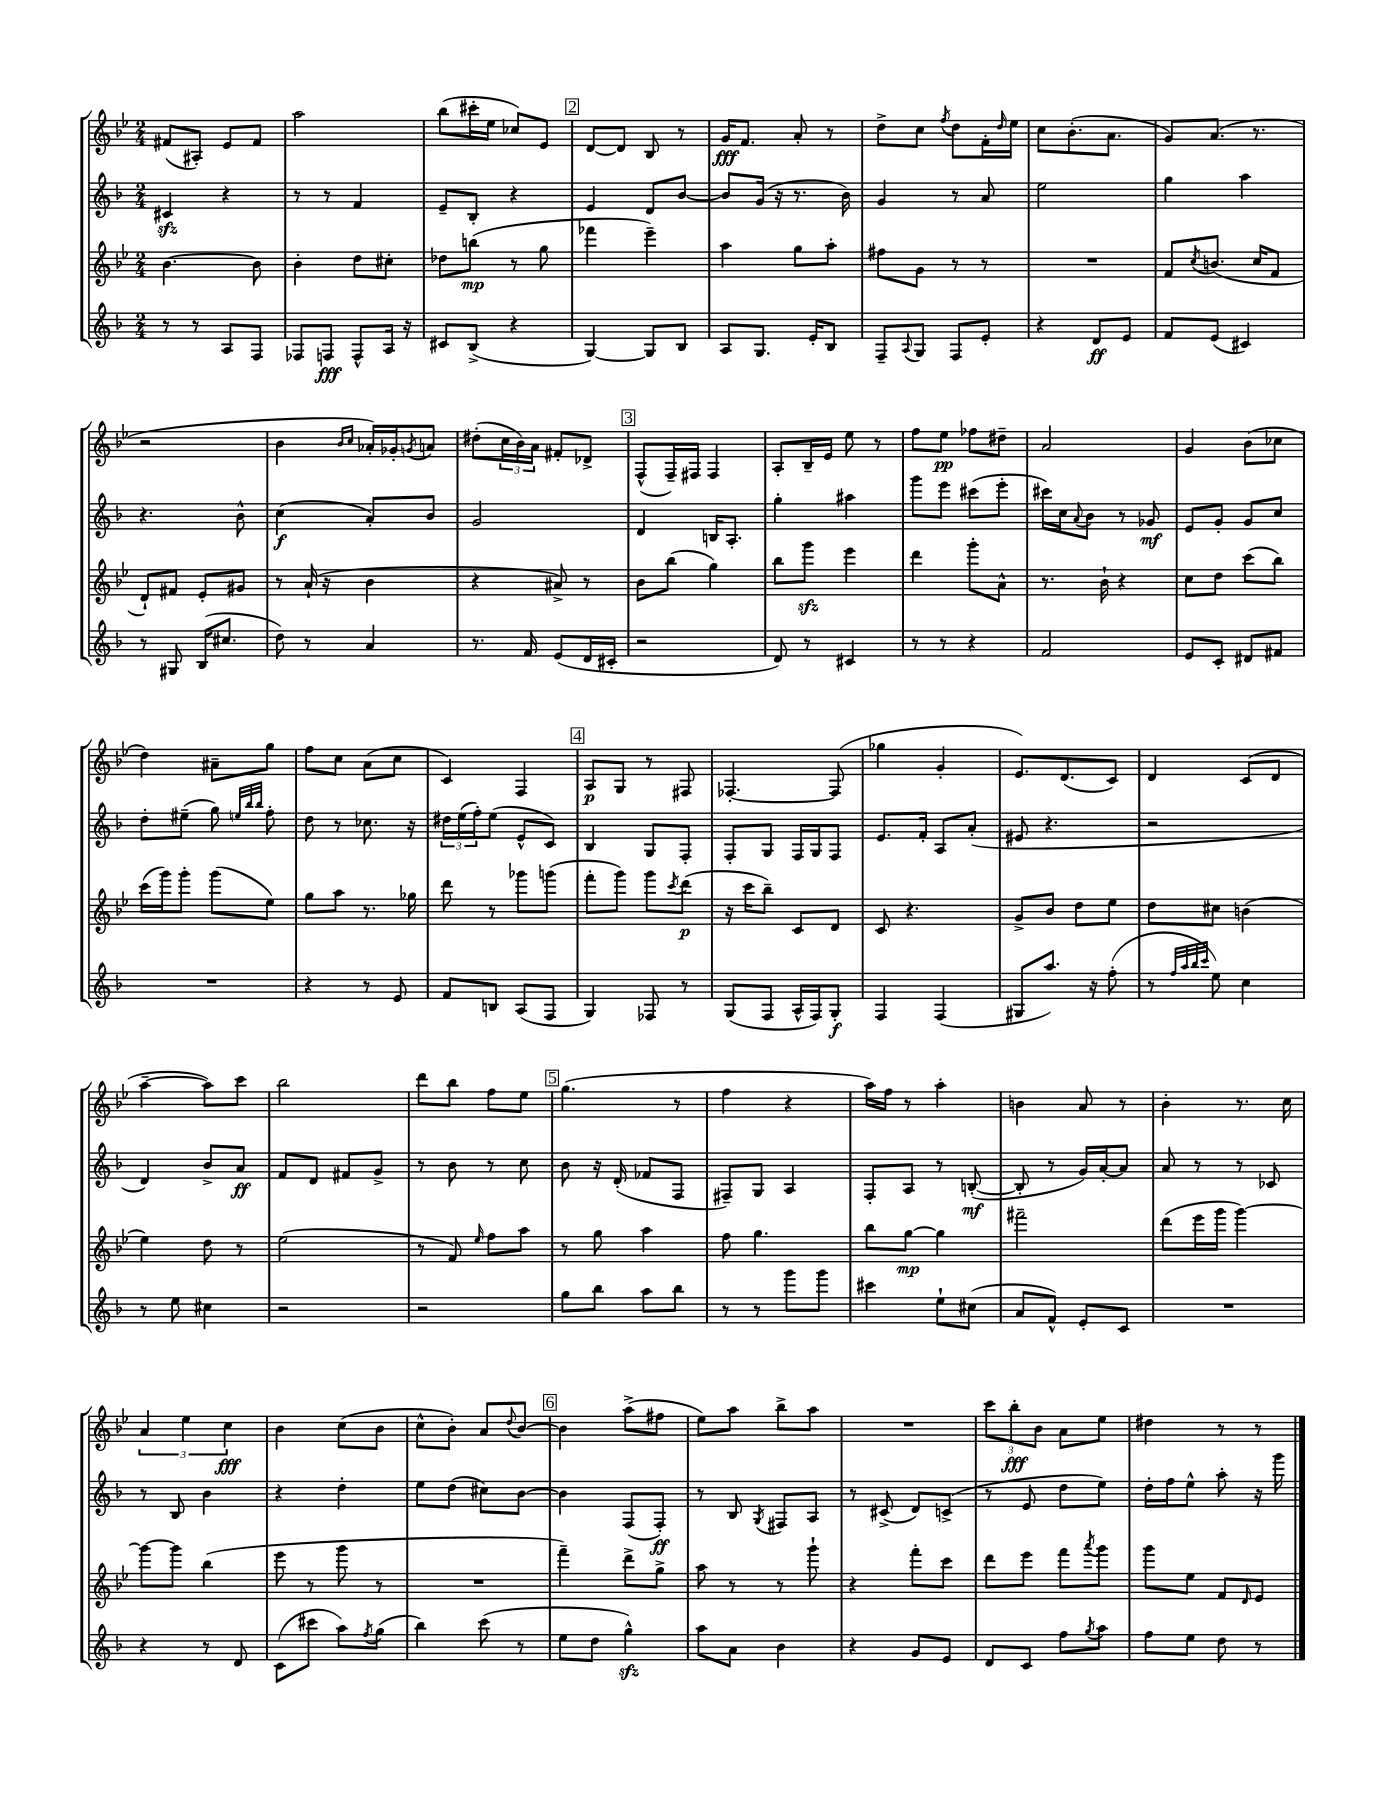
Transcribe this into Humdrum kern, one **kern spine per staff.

**kern	**dynam	**kern	**dynam	**kern	**dynam	**kern	**dynam
*part4	*part4	*part3	*part3	*part2	*part2	*part1	*part1
*staff4	*staff4	*staff3	*staff3	*staff2	*staff2	*staff1	*staff1
*clefG2	*	*clefG2	*	*clefG2	*	*clefG2	*
*k[b-]	*	*k[b-e-]	*	*k[b-]	*	*k[b-e-]	*
*M2/4	*	*M2/4	*	*M2/4	*	*M2/4	*
=10	=10	=10	=10	=10	=10	=10	=10
8r	.	[4.b-\	.	4c#Xzz/	.	(8f#X/L	.
8r	.	.	.	.	.	8A#X'/J)	.
8A/L	.	.	.	4r	.	8e-/L	.
8F/J	.	8b-\]	.	.	.	8f#/J	.
=11	=11	=11	=11	=11	=11	=11	=11
8F-X/L	.	4b-'\	.	8r	.	2aa\	.
8Fn/J	fff	.	.	8r	.	.	.
8F^^/L	.	8dd\L	.	4f/	.	.	.
16A/Jk	.	8cc#X'\J	.	.	.	.	.
16r	.	.	.	.	.	.	.
=12	=12	=12	=12	=12	=12	=12	=12
8c#X/L	.	8dd-X\L	.	8e~/L	.	(8bb-\L	.
(8B-^/J	.	(8bbn\J	mp	8B-'/J	.	16ccc#X'\L	.
.	.	.	.	.	.	16ee-\JJ	.
4r	.	8r	.	4r	.	8cc-X/L)	.
.	.	8gg\	.	.	.	8e-/J	.
!!LO:REH:place=s1:t=2
=13	=13	=13	=13	=13	=13	=13	=13
[4G/)	.	4fff-X\	.	4e/	.	[8d/L	.
.	.	.	.	.	.	8d/J]	.
8G/L]	.	4eee-~\)	.	8d/L	.	8B-/	.
8B-/J	.	.	.	[8b-/J	.	8r	.
=14	=14	=14	=14	=14	=14	=14	=14
8A/L	.	4aa\	.	8b-/L]	.	16g/KL	fff
.	.	.	.	.	.	8.f/J	.
8.G/J	.	.	.	(16g/Jk	.	.	.
.	.	.	.	16r	.	.	.
.	.	8gg\L	.	8.r	.	8a'/	.
16e'/KL	.	.	.	.	.	.	.
8B-/J	.	8aa'\J	.	.	.	8r	.
.	.	.	.	16b-\)	.	.	.
=15	=15	=15	=15	=15	=15	=15	=15
8F~/L	.	8ff#X\L	.	4g/	.	8dd^\L	.
8qqA/	.	.	.	.	.	.	.
8G/J	.	8g\J	.	.	.	8cc\J	.
.	.	.	.	.	.	8qff/	.
8F/L	.	8r	.	8r	.	8dd\L	.
8e'/J	.	8r	.	8a/	.	16f'\L	.
.	.	.	.	.	.	16qqdd/	.
.	.	.	.	.	.	16ee-\JJ	.
=16	=16	=16	=16	=16	=16	=16	=16
4r	.	2r	.	2ee\	.	8cc\L	.
.	.	.	.	.	.	(8.b-'\	.
8d/L	ff	.	.	.	.	.	.
.	.	.	.	.	.	8.a\J	.
8e/J	.	.	.	.	.	.	.
=17	=17	=17	=17	=17	=17	=17	=17
8f/L	.	8f/L	.	4gg\	.	8g/L)	.
.	.	8qcc/	.	.	.	.	.
(8e/J	.	(8.bn/J	.	.	.	(8.a/J	.
4c#X/)	.	.	.	4aa\	.	.	.
.	.	16cc/KL	.	.	.	8.r	.
.	.	8f/J	.	.	.	.	.
!!LO:LB:g=z
=18	=18	=18	=18	=18	=18	=18	=18
8r	.	8d`/L)	.	4.r	.	2r	.
8G#X/	.	8f#X/J	.	.	.	.	.
(16B-/KL	.	8e-'/L	.	.	.	.	.
8.cc#X/J	.	.	.	.	.	.	.
.	.	8g#X/J	.	8b-^^\	.	.	.
=19	=19	=19	=19	=19	=19	=19	=19
8dd\)	.	8r	.	(4cc\	f	4b-\	.
8r	.	(16a`/	.	.	.	.	.
.	.	16r	.	.	.	.	.
.	.	.	.	.	.	16qqb-/LL	.
.	.	.	.	.	.	16qqcc/JJ	.
4a/	.	4b-\	.	8a'/L)	.	16a-X'/LL)	.
.	.	.	.	.	.	16g-X'/J	.
.	.	.	.	.	.	8qgn/	.
.	.	.	.	8b-/J	.	8an/J	.
=20	=20	=20	=20	=20	=20	=20	=20
8.r	.	4r	.	2g/	.	(8dd#X'\L	.
.	.	.	.	.	.	24cc\L	.
.	.	.	.	.	.	24b-\)	.
16f/	.	.	.	.	.	.	.
.	.	.	.	.	.	24a\JJ	.
(8e/L	.	8a#X^/)	.	.	.	8f#X'/L	.
16d/L	.	8r	.	.	.	8d-X^/J	.
16c#X'/JJ	.	.	.	.	.	.	.
!!LO:REH:place=s1:t=3
=21	=21	=21	=21	=21	=21	=21	=21
2r	.	8b-\L	.	4d/	.	(8F^^/L	.
.	.	(8bb-\J	.	.	.	16F~/L)	.
.	.	.	.	.	.	16F#X/JJ	.
.	.	4gg\)	.	16Bn/KL	.	4F#/	.
.	.	.	.	8.A'/J	.	.	.
=22	=22	=22	=22	=22	=22	=22	=22
8d/)	.	8bb-\L	.	4gg'\	.	8A'/L	.
8r	.	8gggzz\J	.	.	.	16B-~/L	.
.	.	.	.	.	.	16e-/JJ	.
4c#X/	.	4eee-\	.	4aa#X\	.	8ee-\	.
.	.	.	.	.	.	8r	.
=23	=23	=23	=23	=23	=23	=23	=23
8r	.	4ddd\	.	8ggg\L	.	8ff\L	.
8r	.	.	.	8eee\J	.	8ee-\J	pp
4r	.	8ggg'\L	.	(8ccc#X\L	.	8ff-X\L	.
.	.	8a^^\J	.	8eee'\J	.	8dd#X~\J	.
=24	=24	=24	=24	=24	=24	=24	=24
2f/	.	8.r	.	16ccc#X\LL)	.	2a/	.
.	.	.	.	16cc\J	.	.	.
.	.	.	.	8qqa/	.	.	.
.	.	.	.	8b-\J	.	.	.
.	.	16b-`\	.	.	.	.	.
.	.	4r	.	8r	.	.	.
.	.	.	.	8g-X/	mf	.	.
=25	=25	=25	=25	=25	=25	=25	=25
8e/L	.	8cc\L	.	8e/L	.	4g/	.
8c'/J	.	8dd\J	.	8g'/J	.	.	.
8d#X/L	.	(8ccc\L	.	8g/L	.	(8b-\L	.
8f#X/J	.	8bb-\J)	.	8cc/J	.	8cc-X\J	.
!!LO:LB:g=z
=26	=26	=26	=26	=26	=26	=26	=26
2r	.	(16ccc\LL	.	8dd'\L	.	4dd\)	.
.	.	16ggg\J)	.	.	.	.	.
.	.	8ggg'\J	.	(8ee#X~\J	.	.	.
.	.	(8ggg\L	.	8gg\)	.	8a#X~\L	.
.	.	.	.	32qqeen/LLL	.	.	.
.	.	.	.	32qqbb-/	.	.	.
.	.	.	.	32qqbb-/JJJ	.	.	.
.	.	8ee-\J)	.	8ff'\	.	8gg\J	.
=27	=27	=27	=27	=27	=27	=27	=27
4r	.	8gg\L	.	8dd\	.	8ff\L	.
.	.	8aa\J	.	8r	.	8cc\J	.
8r	.	8.r	.	8.cc-X\	.	(8a\L	.
8e/	.	.	.	.	.	8cc\J	.
.	.	16gg-X\	.	16r	.	.	.
=28	=28	=28	=28	=28	=28	=28	=28
8f/L	.	8ddd\	.	24dd#X\LL	.	4c/)	.
.	.	.	.	(24ee\	.	.	.
.	.	.	.	24ff'\J)	.	.	.
8Bn/J	.	8r	.	(8ee\J	.	.	.
(8A/L	.	8ggg-X\L	.	8e^^/L	.	4F/	.
8F/J	.	(8gggn\J	.	8c/J)	.	.	.
!!LO:REH:place=s1:t=4
=29	=29	=29	=29	=29	=29	=29	=29
4G/)	.	8fff'\L	.	4B-/	.	8A/L	p
.	.	8ggg\J)	.	.	.	8G/J	.
8F-X/	.	8ggg\L	.	8G/L	.	8r	.
.	.	8qccc/	.	.	.	.	.
8r	.	(8ddd\J	p	8F'/J	.	8F#X/	.
=30	=30	=30	=30	=30	=30	=30	=30
(8G/L	.	16r	.	8F'/L	.	[4.F-X'/	.
.	.	16ccc\KL	.	.	.	.	.
8F/J	.	8bb-~\J)	.	8G/J	.	.	.
16A^^/LL	.	8c/L	.	16F/LL	.	.	.
16F/J)	.	.	.	16G/J	.	.	.
8G'/J	f	8d/J	.	8F/J	.	(8F-/]	.
=31	=31	=31	=31	=31	=31	=31	=31
4F/	.	8c/	.	8.e/L	.	4gg-X\	.
.	.	4.r	.	.	.	.	.
.	.	.	.	16f'/Jk	.	.	.
(4F/	.	.	.	8A/L	.	4g'/	.
.	.	.	.	(8a'/J	.	.	.
=32	=32	=32	=32	=32	=32	=32	=32
8G#X/L	.	8g^/L	.	8e#X/	.	8.e-/L)	.
8.aa/J)	.	8b-/J	.	4.r	.	.	.
.	.	.	.	.	.	(8.d/	.
.	.	8dd\L	.	.	.	.	.
16r	.	.	.	.	.	.	.
(8ff'\	.	8ee-\J	.	.	.	8c/J)	.
=33	=33	=33	=33	=33	=33	=33	=33
8r	.	8dd\L	.	2r	.	4d/	.
32qqff/LLL	.	.	.	.	.	.	.
32qqaa/	.	.	.	.	.	.	.
32qqbb-/	.	.	.	.	.	.	.
32qqccc/JJJ	.	.	.	.	.	.	.
8ee\)	.	8cc#X\J	.	.	.	.	.
4cc\	.	(4bn\	.	.	.	(8c/L	.
.	.	.	.	.	.	8d/J	.
!!LO:LB:g=z
=34	=34	=34	=34	=34	=34	=34	=34
8r	.	4ee-\)	.	4d/)	.	[4aa~\	.
8ee\	.	.	.	.	.	.	.
4cc#X\	.	8dd\	.	8b-^/L	.	8aa\L])	.
.	.	8r	.	8a/J	ff	8ccc\J	.
=35	=35	=35	=35	=35	=35	=35	=35
2r	.	(2ee-\	.	8f/L	.	2bb-\	.
.	.	.	.	8d/J	.	.	.
.	.	.	.	8f#X/L	.	.	.
.	.	.	.	8g^/J	.	.	.
=36	=36	=36	=36	=36	=36	=36	=36
2r	.	8r	.	8r	.	8ddd\L	.
.	.	8f/)	.	8b-\	.	8bb-\J	.
.	.	16qqee-/	.	.	.	.	.
.	.	8ff\L	.	8r	.	8ff\L	.
.	.	8aa\J	.	8cc\	.	8ee-\J	.
!!LO:REH:place=s1:t=5
=37	=37	=37	=37	=37	=37	=37	=37
8gg\L	.	8r	.	8b-\	.	(4.gg\	.
8bb-\J	.	8gg\	.	16r	.	.	.
.	.	.	.	(16d'/	.	.	.
8aa\L	.	4aa\	.	8f-X/L	.	.	.
8bb-\J	.	.	.	8F/J	.	8r	.
=38	=38	=38	=38	=38	=38	=38	=38
8r	.	8ff\	.	8F#X~/L)	.	4ff\	.
8r	.	4.gg\	.	8G/J	.	.	.
8ggg\L	.	.	.	4A/	.	4r	.
8ggg\J	.	.	.	.	.	.	.
=39	=39	=39	=39	=39	=39	=39	=39
4ccc#X\	.	8bb-\L	.	8F'/L	.	16aa\LL)	.
.	.	.	.	.	.	16ff\JJ	.
.	.	[8gg\J	mp	8A/J	.	8r	.
8ee`\L	.	4gg\]	.	8r	.	4aa'\	.
(8cc#X\J	.	.	.	([8Bn'/	mf	.	.
=40	=40	=40	=40	=40	=40	=40	=40
8a/L	.	2fff#X~\	.	8B'/]	.	4bn\	.
8f^^/J)	.	.	.	8r	.	.	.
8e'/L	.	.	.	16g/LL)	.	8a/	.
.	.	.	.	[16a'/J	.	.	.
8c/J	.	.	.	8a/J]	.	8r	.
=41	=41	=41	=41	=41	=41	=41	=41
2r	.	(8ddd\L	.	8a/	.	4b-'\	.
.	.	16eee-\L	.	8r	.	.	.
.	.	16ggg\JJ	.	.	.	.	.
.	.	[4ggg\)	.	8r	.	8.r	.
.	.	.	.	8c-X/	.	.	.
.	.	.	.	.	.	16cc\	.
!!LO:LB:g=z
=42	=42	=42	=42	=42	=42	=42	=42
4r	.	8ggg\L_	.	8r	.	6a/	.
.	.	8ggg\J]	.	8B-/	.	.	.
.	.	.	.	.	.	6ee-\	.
8r	.	(4bb-\	.	4b-\	.	.	.
.	.	.	.	.	.	6cc\	fff
8d/	.	.	.	.	.	.	.
=43	=43	=43	=43	=43	=43	=43	=43
(8c\L	.	8eee-\	.	4r	.	4b-\	.
8ccc#X\J	.	8r	.	.	.	.	.
8aa\L)	.	8ggg\	.	4dd'\	.	(8cc\L	.
8qff/	.	.	.	.	.	.	.
(8gg\J	.	8r	.	.	.	8b-\J	.
=44	=44	=44	=44	=44	=44	=44	=44
4bb-\)	.	2r	.	8ee\L	.	8cc^^\L	.
.	.	.	.	(8dd\J	.	8b-'\J)	.
(8ccc\	.	.	.	8cc#X\L)	.	8a/L	.
.	.	.	.	.	.	8qqdd/	.
8r	.	.	.	[8b-\J	.	[8b-/J	.
!!LO:REH:place=s1:t=6
=45	=45	=45	=45	=45	=45	=45	=45
8ee\L	.	4fff~\)	.	4b-\]	.	4b-\]	.
8dd\J	.	.	.	.	.	.	.
4ggzz^^\)	.	8ddd^\L	.	(8F/L	.	(8aa^\L	.
.	.	8gg^\J	.	8F'/J)	ff	8ff#X\J	.
=46	=46	=46	=46	=46	=46	=46	=46
8aa\L	.	8aa\	.	8r	.	8ee-\L)	.
8a\J	.	8r	.	8B-/	.	8aa\J	.
.	.	.	.	8qG/	.	.	.
4b-\	.	8r	.	8F#X/L	.	8bb-^\L	.
.	.	8ggg`\	.	8A/J	.	8aa\J	.
=47	=47	=47	=47	=47	=47	=47	=47
4r	.	4r	.	8r	.	2r	.
.	.	.	.	(8c#X^/	.	.	.
8g/L	.	8fff'\L	.	8d/L)	.	.	.
8e/J	.	8ccc\J	.	(8cn^/J	.	.	.
=48	=48	=48	=48	=48	=48	=48	=48
8d/L	.	8ddd\L	.	8r	.	12ccc\L	.
.	.	.	.	.	.	12bb-'\	fff
8c/J	.	8eee-\J	.	8e/	.	.	.
.	.	.	.	.	.	12b-\J	.
8ff\L	.	8fff\L	.	8dd\L	.	8a\L	.
8qgg/	.	8qaaa/	.	.	.	.	.
8aa\J	.	8ggg\J	.	8ee\J)	.	8ee-\J	.
=49	=49	=49	=49	=49	=49	=49	=49
8ff\L	.	8ggg\L	.	16dd'\LL	.	4dd#X\	.
.	.	.	.	16ff\J	.	.	.
8ee\J	.	8ee-\J	.	8ee^^\J	.	.	.
8dd\	.	8f/L	.	8aa'\	.	8r	.
.	.	16qqd/	.	.	.	.	.
8r	.	8e-/J	.	16r	.	8r	.
.	.	.	.	16ggg\	.	.	.
==	==	==	==	==	==	==	==
*-	*-	*-	*-	*-	*-	*-	*-
